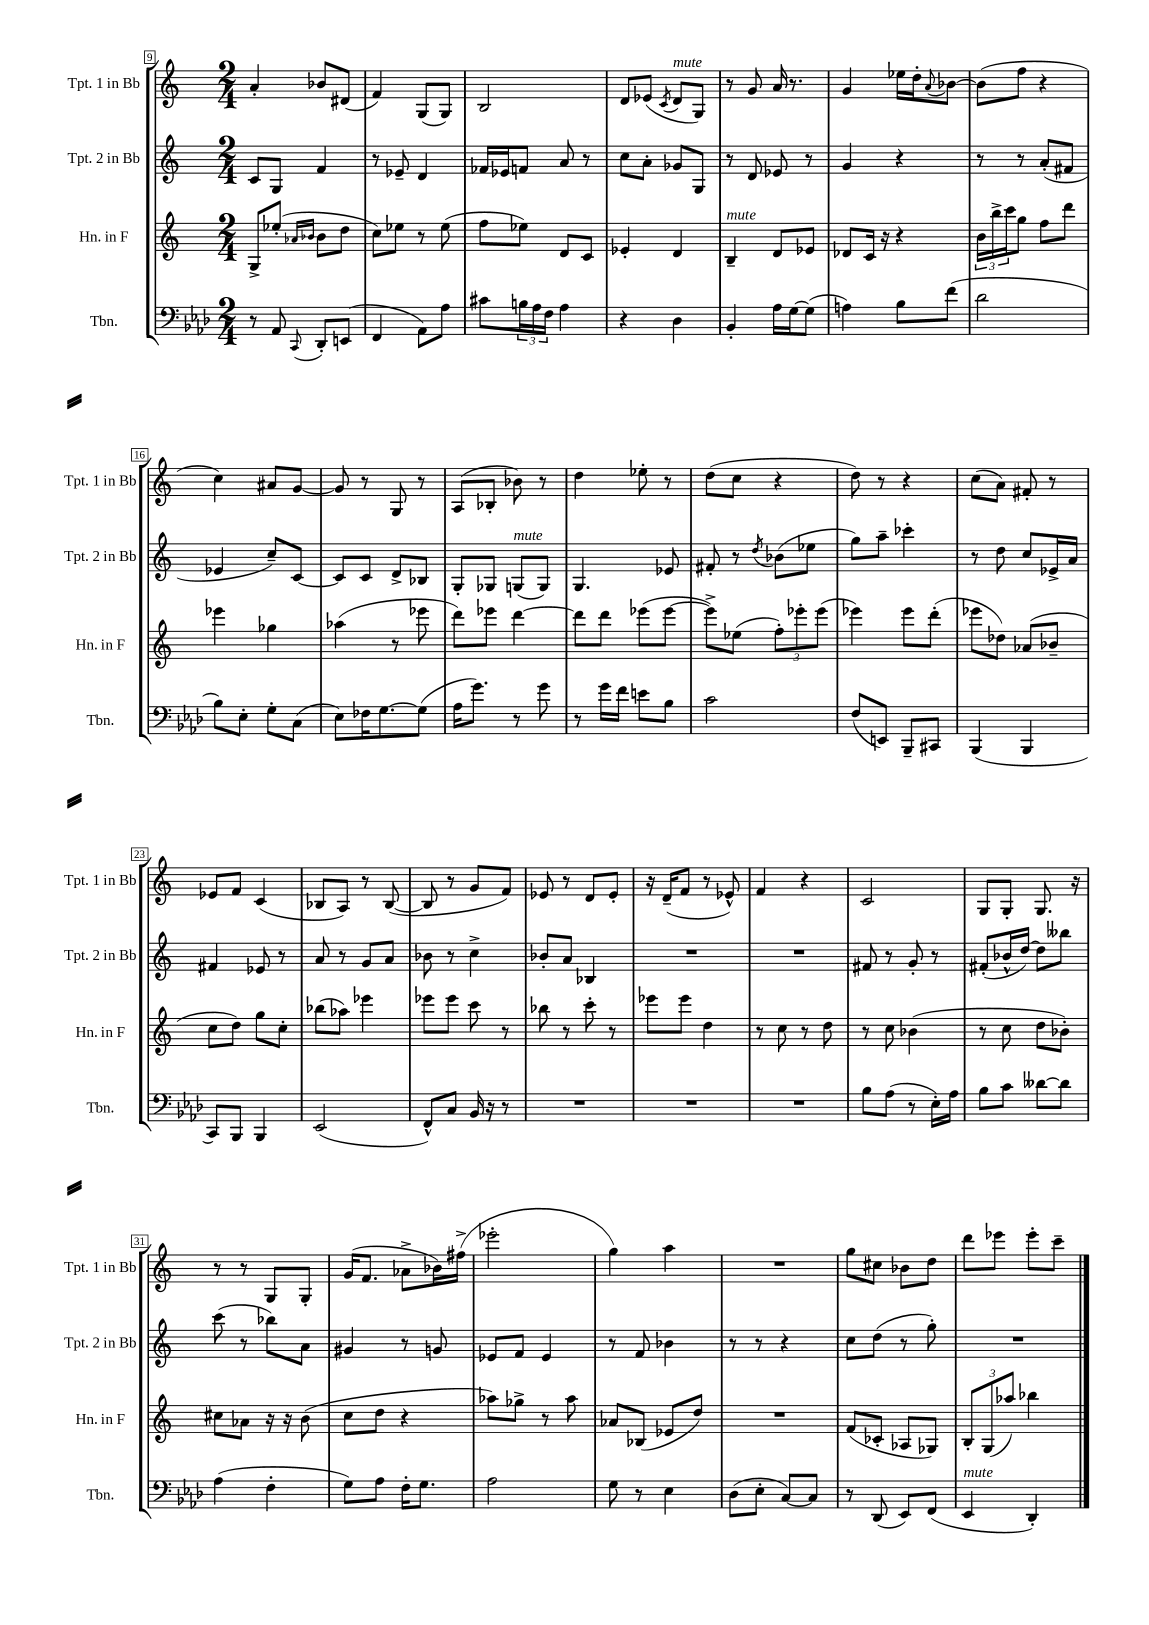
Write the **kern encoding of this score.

**kern	**kern	**kern	**kern
*staff4	*staff3	*staff2	*staff1
*clefF4	*clefG2	*clefG2	*clefG2
*k[b-e-a-d-]	*k[]	*k[]	*k[]
*M2/4	*M2/4	*M2/4	*M2/4
8r	8G^	8c	4a'
8AA-	(8ee-'	8G	.
.	16qqa-	.	.
8qqCC	16qqb-	.	.
8DD-'	8b-	4f	8b-
(8EE	8dd	.	(8d#
=	=	=	=
4FF	8cc)	8r	4f)
.	8ee-	8e-~	.
8AA-)	8r	4d	(8G
8A-	(8ee-	.	8G)
=	=	=	=
8c#	8ff	16f-	2B
.	.	16e-	.
24B	8ee-)	8f	.
24A-	.	.	.
24F	.	.	.
4A-	8d	8a	.
.	8c	8r	.
=	=	=	=
4r	4e-'	8cc	8d
.	.	8a'	(8e-
.	.	.	8qc
4D-	4d	8g-	8d
.	.	8G	8G)
=	=	=	=
4BB-'	4B~	8r	8r
.	.	8d	8g
16A-	8d	8e-	16a
[16G	.	.	8.r
(8G]	8e-	8r	.
=	=	=	=
4A)	8d-	4g	4g
.	16c	.	.
.	16r	.	.
8B-	4r	4r	16ee-
.	.	.	16dd'
.	.	.	8qqa
(8f	.	.	[8b-
=	=	=	=
2d-	24b	8r	(8b-]
.	24bb^	.	.
.	24ccc	.	.
.	8gg	8r	8ff
.	8ff	(8a'	4r
.	8ddd	8f#	.
=	=	=	=
8B-)	4eee-	4e-	4cc)
8E-'	.	.	.
8G'	4gg-	8cc~)	8a#
(8C	.	[8c	[8g
=	=	=	=
8E-)	(4aa-	8c]	8g]
16F-	.	8c	8r
[8.G	.	.	.
.	8r	8d^	8G
(8G]	8eee-	8B-	8r
=	=	=	=
16A-	8ddd)	8G'	(8A
8.g)	.	.	.
.	8eee-	8G-	8B-'
8r	[4ddd	(8G	8b-)
8g	.	8G)	8r
=	=	=	=
8r	8ddd]	4.G	4dd
16g	8ddd	.	.
16f	.	.	.
8e	(8eee-	.	8ee-'
8B-	[8eee-	8e-	8r
=	=	=	=
2c	8eee-^])	8f#'	(8dd
.	(8ee-	8r	8cc
.	.	8qdd	.
.	12ff')	(8b-	4r
.	12eee-'	.	.
.	.	8ee-	.
.	(12eee-	.	.
=	=	=	=
(8F	4eee-)	8gg)	8dd)
8EE)	.	8aa~	8r
8BBB-~	8eee-	4ccc-'	4r
8CC#	(8ddd'	.	.
=	=	=	=
(4BBB-	8eee-	8r	(8cc
.	8dd-)	8dd	8a)
4BBB-	(8a-	8cc	8f#'
.	8b-~	16e-^	8r
.	.	16a	.
=	=	=	=
8CC)	8cc	4f#	8e-
8BBB-	8dd)	.	8f
4BBB-	8gg	8e-	(4c
.	8cc'	8r	.
=	=	=	=
(2EE-	(8bb-	8a	8B-
.	8aa-)	8r	8A)
.	4eee-	8g	8r
.	.	8a	([8B-
=	=	=	=
8FF^^)	8eee-	8b-	8B-]
8C	8eee-	8r	8r
16BB-	8ccc	4cc^	8g
16r	.	.	.
8r	8r	.	8f)
=	=	=	=
2r	8bb-	8b-'	8e-
.	8r	8a	8r
.	8ccc'	4B-	8d
.	8r	.	8e-'
=	=	=	=
2r	8eee-	2r	16r
.	.	.	(16d~
.	8eee-	.	8f
.	4dd	.	8r
.	.	.	8e-^^)
=	=	=	=
2r	8r	2r	4f
.	8cc	.	.
.	8r	.	4r
.	8dd	.	.
=	=	=	=
8B-	8r	8f#	2c
(8A-	8cc	8r	.
8r	(4b-	8g'	.
16E-')	.	8r	.
16A-	.	.	.
=	=	=	=
8B-	8r	(8f#'	8G
8c	8cc	16b-^^	8G'
.	.	[16dd)	.
[8d--	8dd	8dd]	8.G
8d--]	8b-')	8bb--	.
.	.	.	16r
=	=	=	=
(4A-	8cc#	(8ccc	8r
.	8a-	8r	8r
4F'	16r	8bb-)	8G
.	16r	.	.
.	(8b	8a	8G'
=	=	=	=
8G)	8cc	4g#	(16g
.	.	.	8.f
8A-	8dd	.	.
16F'	4r	8r	8a-^
8.G	.	.	.
.	.	8g	16b-)
.	.	.	(16ff#^
=	=	=	=
2A-	8aa-)	8e-	2eee-'
.	8gg-^	8f	.
.	8r	4e-	.
.	8aa-	.	.
=	=	=	=
8G	8a-	8r	4gg)
8r	(8B-	8f	.
4E-	8e-	4b-	4aa
.	8dd)	.	.
=	=	=	=
(8D-	2r	8r	2r
8E-'	.	8r	.
[8C)	.	4r	.
8C]	.	.	.
=	=	=	=
8r	(8f	8cc	8gg
(8DD-	8c-'	(8dd	8cc#
8EE-)	8A-	8r	8b-
(8FF	8G-)	8gg')	8dd
=	=	=	=
4EE-	12B'	2r	8ddd
.	(12G	.	.
.	.	.	8eee-
.	12aa-)	.	.
4DD-')	4bb-	.	8eee-'
.	.	.	8ccc~
==	==	==	==
*-	*-	*-	*-
